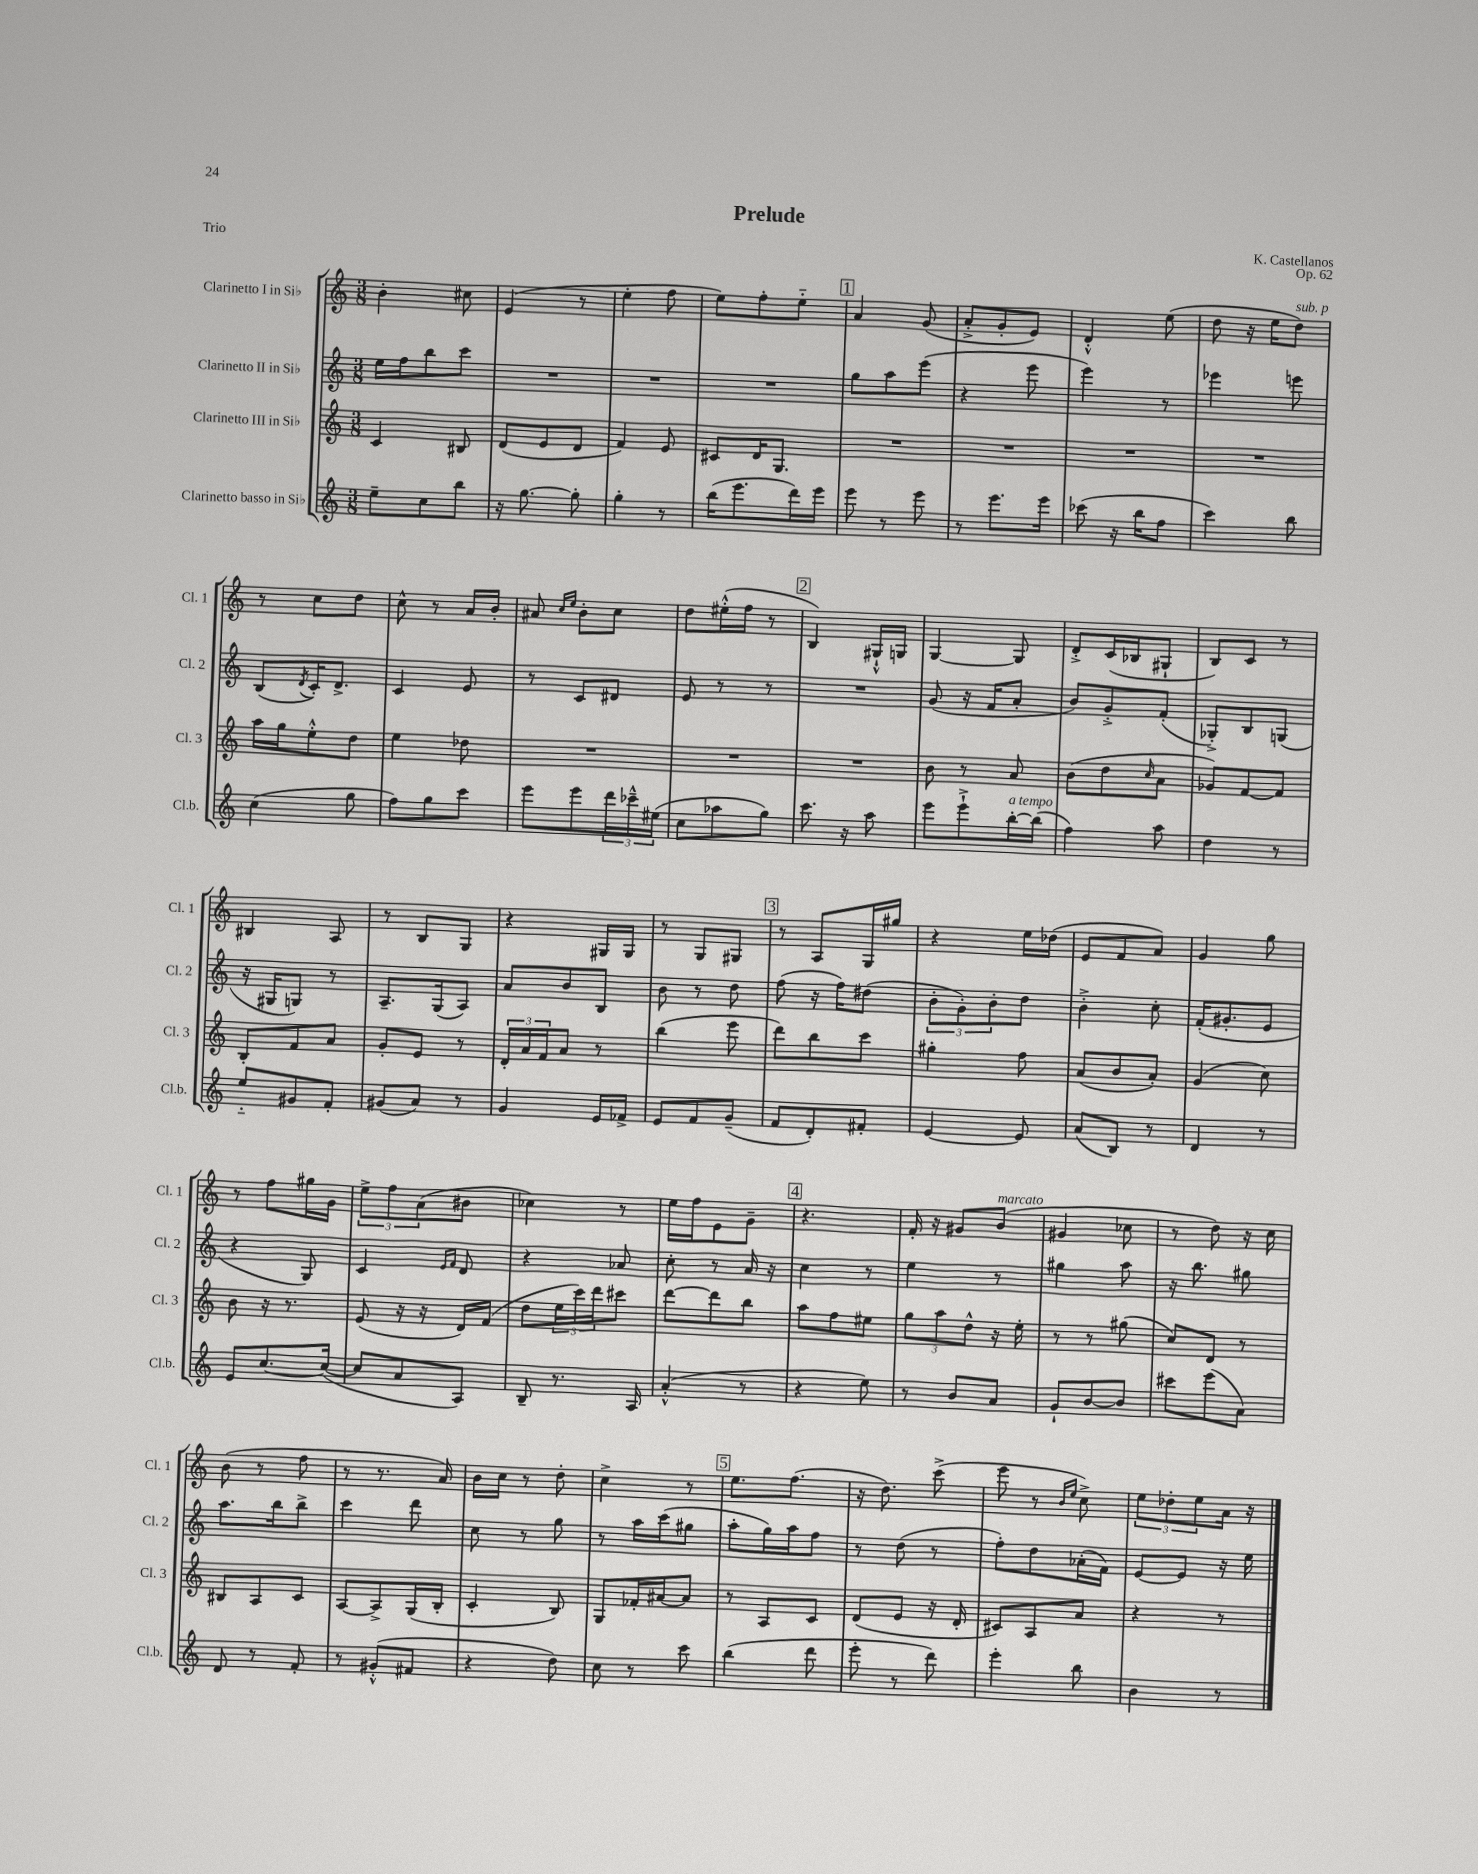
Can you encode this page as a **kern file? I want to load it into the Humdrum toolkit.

**kern	**kern	**kern	**kern
*part4	*part3	*part2	*part1
*staff4	*staff3	*staff2	*staff1
*I"Clarinetto basso in Si♭	*I"Clarinetto III in Si♭	*I"Clarinetto II in Si♭	*I"Clarinetto I in Si♭
*I'Cl.b.	*I'Cl. 3	*I'Cl. 2	*I'Cl. 1
*clefG2	*clefG2	*clefG2	*clefG2
*k[]	*k[]	*k[]	*k[]
*M3/8	*M3/8	*M3/8	*M3/8
=1	=1	=1	=1
8ee~\L	4c/	16ee\LL	4b'\
.	.	16ff\J	.
8cc\	.	8bb\	.
8bb\J	8B#X/	8ccc\J	8cc#X\
=2	=2	=2	=2
16r	(8d/L	4.r	(4e/
[8.gg\	.	.	.
.	8e/	.	.
8gg'\]	8d/J	.	8r
=3	=3	=3	=3
4gg'\	4f/)	4.r	4ee'\
8r	8e/	.	8ff\
=4	=4	=4	=4
(16bb\KL	8c#X/L	4.r	8ee\L)
8.eee\	.	.	.
.	16d/K	.	8ff'\
.	8.G/J	.	.
16ddd\L)	.	.	8ee\J
16eee\JJ	.	.	.
!!LO:REH:place=s1:t=1
=5	=5	=5	=5
8eee\	4.r	8gg\L	4a/
8r	.	8aa\	.
8eee\	.	(8eee\J	(8g/
=6	=6	=6	=6
8r	4.r	4r	8a'^/L
8.eee\L	.	.	8g'/
.	.	8eee\	8e/J)
16eee\Jk	.	.	.
=7	=7	=7	=7
(8ccc-X\	4.r	4eee\)	4d'^^/
16r	.	.	.
16bb\KL	.	.	.
8ff\J	.	8r	(8ee\
=8	=8	=8	=8
4ccc\)	4.r	4eee-X\	8dd\
.	.	.	16r
.	.	.	16ee\KL
!	!	!	!LO:TX:a:i:t=sub. p
8bb\	.	8eeen\	8dd\J)
!!LO:LB:g=z
=9	=9	=9	=9
(4cc\	16aa\LL	(8B/L	8r
.	16gg\J	.	.
.	.	8qd/	.
.	8ee'^^\	16c'/K)	8cc\L
.	.	8.d^/J	.
8gg\	8dd\J	.	8dd\J
=10	=10	=10	=10
8ff\L)	4ee\	4c/	8cc^^\
8gg\	.	.	8r
8ccc\J	8dd-X\	8e/	16a/LL
.	.	.	16b'/JJ
=11	=11	=11	=11
8eee\L	4.r	8r	8a#X/
.	.	.	16qqcc/LL
.	.	.	16qqee/JJ
8eee\	.	8c/L	8b'\L
24ddd\L	.	8d#X/J	8cc\J
24ccc-X~^^\	.	.	.
(24ee#X\JJ	.	.	.
=12	=12	=12	=12
8cc\L	4.r	8e/	8dd\L
8aa-X\	.	8r	(16ee#X'^^\L
.	.	.	16ff\JJ
8gg\J)	.	8r	8r
!!LO:REH:place=s1:t=2
=13	=13	=13	=13
8.ccc\	4.r	4.r	4B/)
16r	.	.	.
8aa\	.	.	16G#X`^^/LL
.	.	.	16Gn/JJ
=14	=14	=14	=14
8eee\L	8b\	(8g/	[4G/
8eee`^\	8r	16r	.
.	.	16f/KL	.
!LO:TX:a:i:t=a tempo	!	!	!
[16bb'\L	8a/	8a'/J	8G/]
(16bb\JJ]	.	.	.
=15	=15	=15	=15
4ff\)	(8b\L	8b/L)	8d'^/L
.	8dd\	8g'^/	(16c/L
.	.	.	16B-X/J
.	16qqcc/	.	.
8aa\	8a\J	(8f'/J	8G#X`/J
=16	=16	=16	=16
4dd\	8g-X/L)	8G-X'^/L)	8B/L)
.	[8f/	8B/	8c/J
8r	8f/J]	(8Gn/J	8r
!!LO:LB:g=z
=17	=17	=17	=17
8ee/L	8B'/L	16r	4B#X/
.	.	16G#X/KL	.
8g#X/	8f/	8Gn/J)	.
8f'/J	8a/J	8r	8A/
=18	=18	=18	=18
(8g#X/L	8g'/L	8.A~/L	8r
8a/J)	8e/J	.	8B/L
.	.	(16G/k	.
8r	8r	8A/J)	8G/J
=19	=19	=19	=19
4g/	24d'/LL	8a/L	4r
.	24a/	.	.
.	24f/J	.	.
.	8a/J	8b/	.
16e/LL	8r	8B/J	16G#X/LL
16f-X^/JJ	.	.	16G#/JJ
=20	=20	=20	=20
8e/L	(4bb\	8b\	8r
8f/	.	8r	8G/L
(8g~/J	8eee\	8dd\	8G#X/J
!!LO:REH:place=s1:t=3
=21	=21	=21	=21
8f/L	8ddd\L)	(8ff\	8r
8d'/)	8bb\	16r	8A/L
.	.	16ff\KL)	.
8f#X'/J	8ccc\J	(8dd#X\J	16G/L
.	.	.	16gg#X/JJ
=22	=22	=22	=22
[4e/	4gg#X'\	12b'\L	4r
.	.	12g'\)	.
.	.	12b'\	.
8e/]	8ff\	8dd\J	16ee\LL
.	.	.	(16dd-X\JJ
=23	=23	=23	=23
(8a/L	(8a/L	4b'^\	8e/L
8B/J)	8b/	.	8f/
8r	8a'/J)	8cc'\	8a/J)
=24	=24	=24	=24
4d/	(4g/	(16f'/KL	4g/
.	.	8.g#X'/	.
8r	8cc\)	8e/J	8gg\
!!LO:LB:g=z
=25	=25	=25	=25
8e/L	8b\	4r	8r
[8.cc/	16r	.	8ff\L
.	8.r	.	.
.	.	8G/)	16gg#X\L
(16cc/Jk_	.	.	16g\JJ
=26	=26	=26	=26
8cc/L]	(8e/	4c/	12ee^\L
.	.	.	12ff\
8a/	16r	.	.
.	.	.	(12a\
.	16r	.	.
.	.	16qqe/LL	.
.	.	16qqf/JJ	.
8A/J)	16d/LL)	8d/	8b#X\J
.	(16f/JJ	.	.
=27	=27	=27	=27
8B~/	8dd\L	4r	4cc-X\)
8.r	24ee\L	.	.
.	24ccc\)	.	.
.	24ddd\J	.	.
.	8ccc#X\J	8a-X/	8r
16A/	.	.	.
=28	=28	=28	=28
(4a'^^/	[8ddd\L	8cc'\	16ee\LL
.	.	.	16ff\J
.	8ddd\]	8r	8e\
8r	8bb\J	16a/	8g~\J
.	.	16r	.
!!LO:REH:place=s1:t=4
=29	=29	=29	=29
4r	8aa\L	4cc\	4.r
.	8ff\	.	.
8ee\)	8ee#X\J	8r	.
=30	=30	=30	=30
8r	12gg\L	4ee\	16f'/
.	.	.	16r
.	12aa\	.	.
8b/L	.	.	8g#X/L
.	12dd^^\J	.	.
!	!	!	!LO:TX:a:i:t=marcato
8a/J	16r	8r	(8b/J
.	16ee'\	.	.
=31	=31	=31	=31
8g`/L	8r	4gg#X\	4g#X/
[8b/	8r	.	.
8b/J]	(8gg#X\	8aa\	8cc-X\
=32	=32	=32	=32
8ccc#X\L	8cc/L)	16r	8r
.	.	8.bb\	.
(8eee\	8d/J	.	8dd\)
8a\J)	8r	8gg#X\	16r
.	.	.	16cc\
!!LO:LB:g=z
=33	=33	=33	=33
8d/	8B#X/L	8.aa\L	(8b\
8r	8A/	.	8r
.	.	16bb\k	.
8f'/	8c/J	8bb^\J	8ff\
=34	=34	=34	=34
8r	[8A/L	4ccc\	8r
(8g#X'^^/L	8A^/]	.	8.r
8f#X/J	(16G/L	8ddd\	.
.	16B'/JJ	.	16a/)
=35	=35	=35	=35
4r	4c'/	8cc\	16b\LL
.	.	.	16cc\JJ
.	.	8r	8r
8dd\)	8B/)	8gg\	8dd'\
=36	=36	=36	=36
8cc\	8G/L	8r	4cc^\
8r	16f-X'/L	16aa\LL	.
.	[16a#X/J	(16ccc\J	.
8ccc\	8a#/J]	8gg#X\J	8r
!!LO:REH:place=s1:t=5
=37	=37	=37	=37
(4bb\	8r	8aa'\L	8.ee\L
.	8A/L	16gg\L)	.
.	.	16aa\J	(8.ff\J
8ddd\	8c/J	8ff\J	.
=38	=38	=38	=38
8eee'\	(8d/L	8r	16r
.	.	.	8.dd\)
8r	8e/J	(8dd\	.
8ddd\)	16r	8r	(8ccc^\
.	16d'/	.	.
=39	=39	=39	=39
4eee'\	8c#X/L)	8ff'\L)	8eee\
.	8A/	8dd\	8r
.	.	.	16qqb/LL
.	.	.	16qqee/JJ
8bb\	8a/J	(16a-X'\L	8cc^\)
.	.	16f\JJ)	.
=40	=40	=40	=40
4b\	4r	[8e/L	12ee\L
.	.	.	12dd-X'\
.	.	8e/J]	.
.	.	.	12ee\
8r	8r	16r	16a\Jk
.	.	16ee\	16r
==	==	==	==
*-	*-	*-	*-
